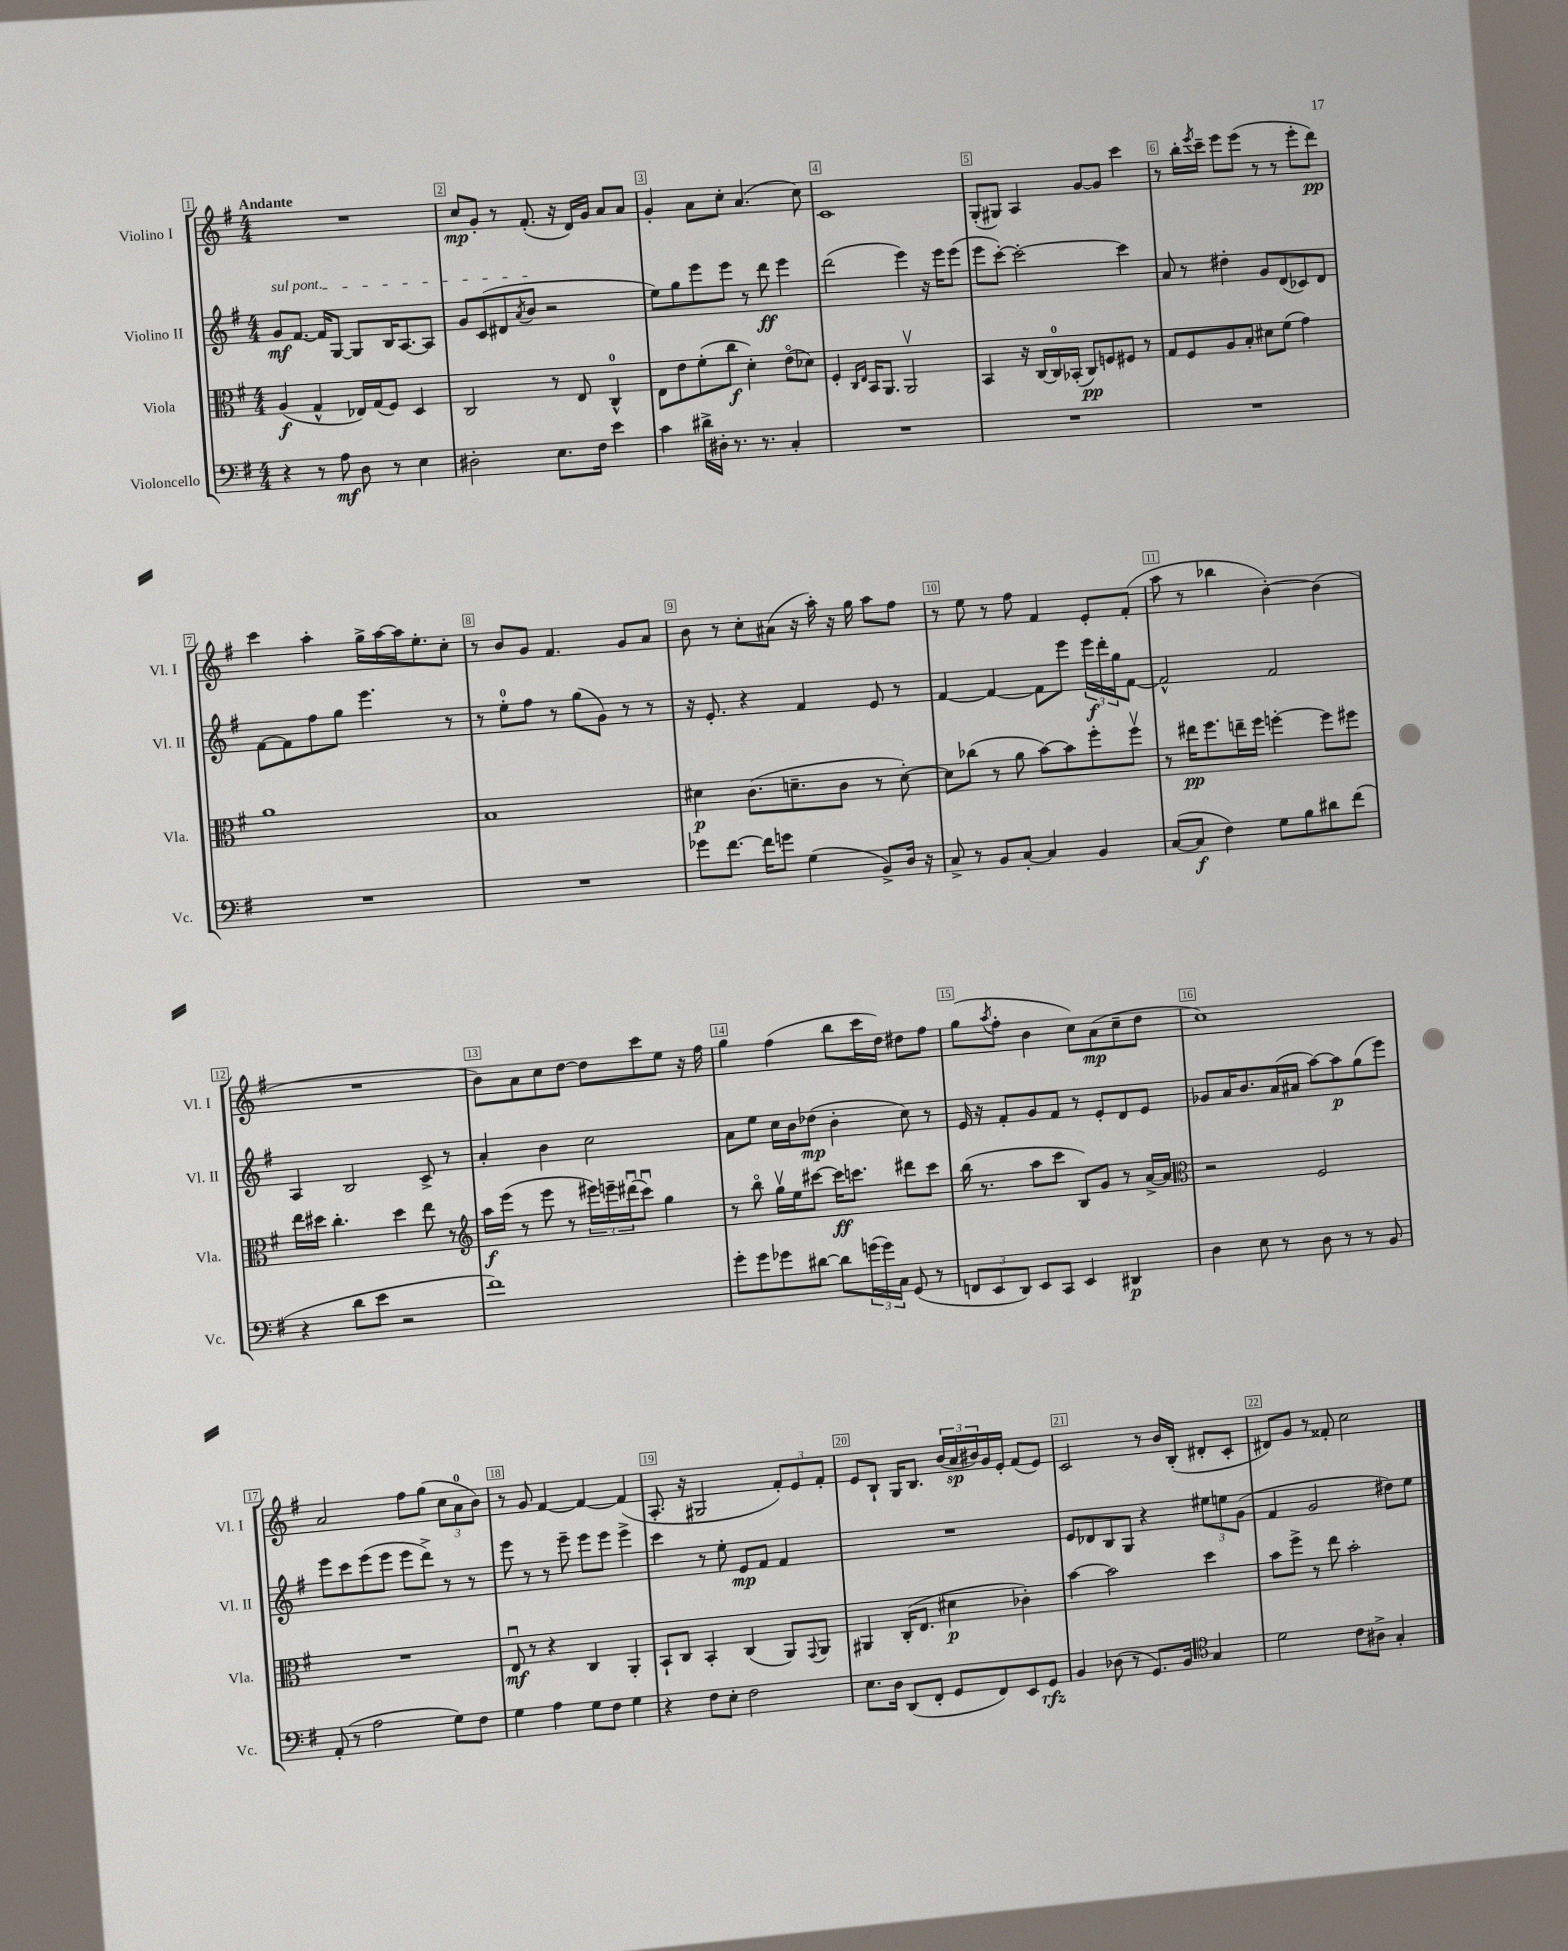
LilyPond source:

<<
\new StaffGroup <<
\new Staff = "s0" \with { instrumentName = "Violino I" shortInstrumentName = "Vl. I" } {
    \clef treble \key g \major \numericTimeSignature \time 4/4 \tempo "Andante"
    R1 |
    c''8\mp g'8-. r8 fis'8.-.( r16 d'16) g'16 a'8 a'8 |
    g'4-. a'8 c''8-. a'4.( c''8) |
    c'1 |
    g8-.( gis8) a4 g'8~ g'8 c'''4 |
    r8 b''16-. \acciaccatura { e'''8 } c'''16-- e'''8 e'''8( r8 r8 e'''8-. d'''8\pp) |
    c'''4 a''4-. g''16-> a''16~ a''16 e''8.-. c''8-. |
    r8 b'8 g'8 fis'4. g'8 a'8 |
    b'8 r8 c''8-. ais'8( r16 a''16-.) r16 g''16 a''8 fis''8 |
    r8 e''8 r8 fis''8 fis'4 e'8-. fis'8-.( |
    a''8 r8 bes''4 b'4~-.) b'4( |
    R1 |
    b'8) a'8 c''8 d''8~ d''8 c'''8 e''8 r16 fis''16 |
    g''4 fis''4( b''8 c'''16 d''16) dis''8 fis''8 |
    g''8( \acciaccatura { a''8 } fis''8-. b'4 c''8) a'8\mp( c''8-- d''8 |
    c''1) |
    a'2 fis''8 g''8( \tuplet 3/2 { c''8 a'8-0 b'8) } |
    r8 g'8 fis'4~ fis'4~ fis'4( |
    a8.-. r16 gis2 \tuplet 3/2 { fis'8-.) e'8 fis'8-. } |
    e'8 b8-! g16 b8. \tuplet 3/2 { b'16( a'16\sp bis'16) } g'16 e'16-. fis'8( e'8) |
    c'2 r8 b'16 b16-.( dis'8-. c'8-. |
    dis'8) g'8 r8 fisis'8-. c''2 \bar "|." |
}
\new Staff = "s1" \with { instrumentName = "Violino II" shortInstrumentName = "Vl. II" } {
    \clef treble \key g \major \numericTimeSignature \time 4/4
    \once \override TextSpanner.bound-details.left.text = \markup { \italic "sul pont." } g'8\mf\startTextSpan fis'8.~ fis'16 g8~ g8 b16 a8.~ a8 |
    g'8 c'8( dis'8 \acciaccatura { a'8 } b'8\stopTextSpan r2 |
    e''8) g''8 e'''8 e'''8 r8 d'''8\ff e'''4 |
    d'''2( e'''4) r16 e'''16 e'''8( |
    e'''8 c'''8~-.) c'''2~-. c'''4 |
    a'8 r8 dis''4-. g'8 d'8( ces'8) d'8 |
    fis'8~ fis'8 fis''8 g''8 e'''4. r8 |
    r8 e''8-0-. fis''8 r8 g''8( g'8) r8 r8 |
    r16 e'8.-. r4 fis'4 e'8 r8 |
    fis'4~ fis'4~ fis'8 e'''8 \tuplet 3/2 { e'''16\f d'''16-. g''16 } fis'8~ |
    fis'2-^ fis'2 |
    a4 b2 c'8-> r8 |
    a'4-. b'4 c''2 |
    a'8 e''8 c''16 b'16 des''8\mp( b'4-. c''8) r8 |
    e'16 r16 fis'8-. g'8 fis'8 r8 e'8-. d'8 e'8 |
    ges'8 a'16 b'8. a'16( ais'16 a''8~) a''8\p g''8( e'''8) |
    e'''8 c'''8 e'''8( e'''8 e'''8 d'''8->) r8 r8 |
    e'''8 r8 r8 e'''8-- e'''8 e'''8 e'''4-> |
    c'''4 r8 e''8-. e'8\mp fis'8 fis'4 |
    R1 |
    e'8 des'8 b8 g8 r4 \tuplet 3/2 { eis''8 e''8 g'8( } |
    fis'4 g'2 dis''8) e''8 \bar "|." |
}
\new Staff = "s2" \with { instrumentName = "Viola" shortInstrumentName = "Vla." } {
    \clef alto \key g \major \numericTimeSignature \time 4/4
    a4\f( g4-^ ees16) g16( fis8) d4 |
    c2 r8 e8 c4-0-^ |
    e8 e'8 fis'8-.( c''8\f d'4-.) e'8\flageolet( des'8) |
    fis4-. \grace { c16 e16 } b,16 a,8. a,2\upbow |
    b,4 r16 c16~ c16-0 bes,16-.( c8\pp) f8 fis8 r8 |
    g8 fis8 a8 b8-. dis'8 fis'8( g'4) |
    a'1 |
    b1 |
    dis'4\p c'8.( d'8.-- c'8 r8 d'8~-.) |
    d'8 ces''8( r8 a'8 b'8~) b'8 fis''8-. fis''8\upbow |
    r8 eis''16\pp fis''8. e''16-- fis''16 f''4~-. f''8 fis''8 |
    e''16 dis''16 c''4.-. dis''4 e''8 r8 |
    \clef treble a''16\f e'''16( r8 e'''8 r8 \tuplet 3/2 { eis'''16) e'''16-- dis'''16\downbow( } c'''8\downbow) g''4 |
    r8 b''8\flageolet g''16\upbow e''16 cis'''8~ cis'''16\ff c'''8. dis'''8 c'''8 |
    b''16( r8. a''8 c'''8 b8) g'8 r8 a'16~-> a'16 |
    \clef alto r2 fis2 |
    R1 |
    e8\downbow\mf r8 r4 c4 a,4-. |
    b,8-! c8 b,4-. c4( a,8) \appoggiatura { g,8 } a,8 |
    ais,4 c16-.( e8. dis'4\p ces'4-.) |
    b'4~ b'2 d''4 |
    b'8 fis''8-> r8 e''8 b'2-. \bar "|." |
}
\new Staff = "s3" \with { instrumentName = "Violoncello" shortInstrumentName = "Vc." } {
    \clef bass \key g \major \numericTimeSignature \time 4/4
    r4 r8 a8\mf d8 r8 e4 |
    dis2-. e8. fis16 e'4 |
    c'4 dis'16-> dis16-. r8. r8. c4-. |
    R1 |
    R1 |
    R1 |
    R1 |
    R1 |
    ges'8 fis'8.~ fis'16 g'8 g4( b,8->) d16 r16 |
    c8-> r8 b,8 c8~-. c4 b,4 |
    c8~( c8\f fis4) g8 b8 dis'8 fis'8( |
    r4 d'8 e'8 r2 |
    fis'1) |
    g'8-. g'8 ges'8 dis'8~ dis'8 \tuplet 3/2 { g'16( g'16) c16 } g,8( r8 |
    \tuplet 3/2 { f,8 e,8 d,8) } e,8 c,8 e,4 dis,4\p |
    d4 e8 r8 d8 r8 r8 b,8 |
    a,8-.( r8 a2 g8) fis8 |
    g4 a4 g8 fis8 g4 |
    r4 fis8 e8-. fis2 |
    e8. d16 d,8( fis,8-. g,8 fis,8) e,8 g,8\rfz |
    b,4 des8( r8 g,8.) b,16 \clef tenor g4 |
    d'2 c'8 ais8-> g4-. \bar "|." |
}
>>
>>
\layout { \context { \Score \override BarNumber.break-visibility = ##(#f #t #t) barNumberVisibility = #all-bar-numbers-visible \override BarNumber.stencil = #(make-stencil-boxer 0.1 0.3 ly:text-interface::print) } }
